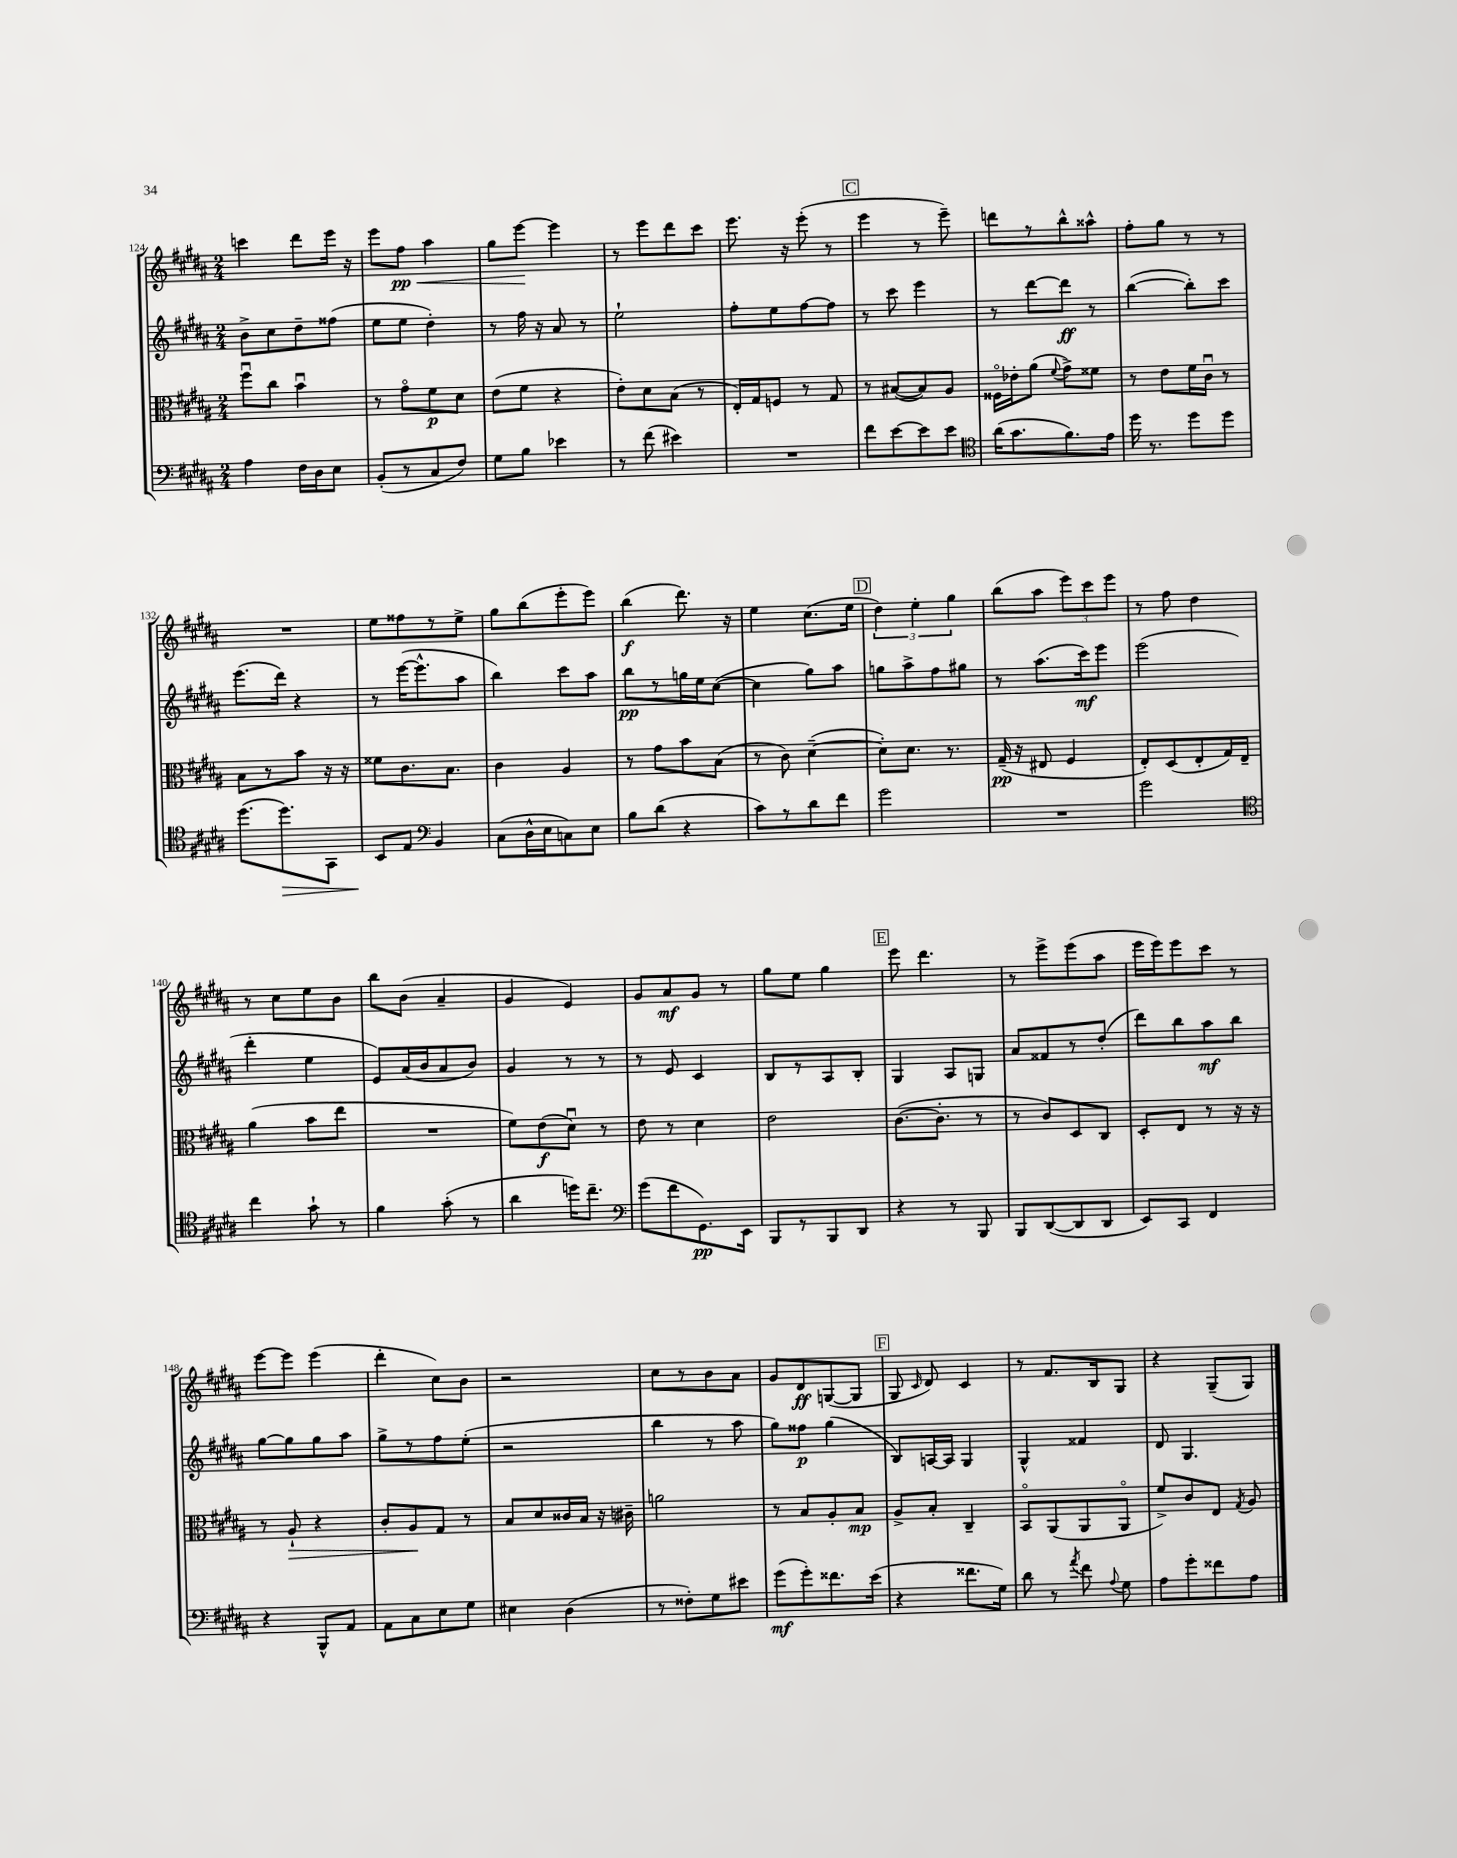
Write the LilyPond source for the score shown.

<<
\new StaffGroup <<
\new Staff = "s0" {
    \clef treble \key b \major \numericTimeSignature \time 2/4
    \autoBeamOff c'''4 dis'''8[ e'''16] r16 |
    e'''8[ fis''8]\pp\< ais''4 |
    gis''8[ e'''8]~\! e'''4 |
    r8 e'''8[ dis'''8 cis'''8] |
    e'''8. r16 e'''8-.( r8 |
    \mark \markup { \box "C" } e'''4 r8 e'''8--) |
    d'''8[ r8 b''8-^ aisis''8]-^ |
    fis''8[-. gis''8] r8 r8 |
    R2 |
    e''8[ fisis''8 r8 e''8]-> |
    gis''8[ b''8( e'''8-. e'''8]) |
    b''4\f( dis'''8.) r16 |
    e''4 cis''8.[( e''16] |
    \mark \markup { \box "D" } \tuplet 3/2 { dis''4) e''4-. gis''4 } |
    b''8[( ais''8] \tuplet 3/2 { e'''8[) cis'''8 e'''8] } |
    r8 fis''8 dis''4 |
    r8 cis''8[ e''8 b'8] |
    b''8[ b'8]( ais'4-- |
    gis'4 e'4) |
    gis'8[ ais'8\mf gis'8] r8 |
    gis''8[ e''8] gis''4 |
    \mark \markup { \box "E" } e'''8 dis'''4. |
    r8 e'''8[-> e'''8( ais''8] |
    e'''16[ e'''16) e'''8 cis'''8] r8 |
    e'''8[~ e'''8] e'''4( |
    dis'''4-. cis''8[) b'8] |
    r2 |
    cis''8[ r8 b'8 ais'8] |
    gis'8[ dis'8\ff g8~( g8] |
    \mark \markup { \box "F" } gis8 \grace { cis'16 } dis'8) cis'4 |
    r8 fis'8.[ b16 gis8] |
    r4 gis8[--( gis8]) \bar "|." |
}
\new Staff = "s1" {
    \clef treble \key b \major \numericTimeSignature \time 2/4
    \autoBeamOff b'8[-> cis''8 dis''8-- fisis''8]( |
    e''8[ e''8] dis''4-.) |
    r8 fis''16 r16 ais'8 r8 |
    e''2-! |
    fis''8[-. e''8 fis''8~ fis''8] |
    \mark \markup { \box "C" } r8 cis'''8 e'''4 |
    r8 dis'''8[~ dis'''8]\ff r8 |
    b''4~( b''8[-.) cis'''8] |
    e'''8.[( dis'''16]) r4 |
    r8 e'''16[~( e'''8.-^ ais''8] |
    b''4) cis'''8[ ais''8] |
    b''8[\pp r8 g''16 e''16 cis''8]~( |
    cis''4 gis''8[) ais''8] |
    \mark \markup { \box "D" } g''8[ ais''8-> fis''8 gis''8] |
    r8 ais''8.[( cis'''16\mf) e'''8] |
    e'''2( |
    dis'''4-. e''4 |
    e'8[) ais'16( b'16 ais'8 b'8]) |
    gis'4 r8 r8 |
    r8 e'8 cis'4 |
    b8[ r8 ais8 b8]-. |
    \mark \markup { \box "E" } gis4 ais8[ g8] |
    ais'8[ fisis'8 r8 dis''8]-.( |
    dis'''8[) b''8 ais''8\mf b''8] |
    gis''8[~ gis''8 gis''8 ais''8] |
    gis''8[-> r8 fis''8 e''8]-.( |
    r2 |
    b''4 r8 ais''8 |
    gis''8[) fisis''8]\p gis''4( |
    \mark \markup { \box "F" } b8[) a16~ a16] gis4 |
    gis4-^ fisis'4 |
    dis'8 gis4. \bar "|." |
}
\new Staff = "s2" {
    \clef alto \key b \major \numericTimeSignature \time 2/4
    \autoBeamOff fis''8[\downbow cis''8] b'4\downbow |
    r8 gis'8[\flageolet fis'8\p dis'8] |
    e'8[( fis'8] r4 |
    e'8[-.) dis'8 b8]( r8 |
    e16[-.) gis16 f8] r8 gis8 |
    \mark \markup { \box "C" } r8 bis8[~( bis8) ais8] |
    fisis16[\flageolet ees'16-. ais'8]( \appoggiatura { fis'8 } gis'8[->) fisis'8] |
    r8 e'8[ fis'16 cis'16]\downbow r8 |
    b8[ r8 b'8] r16 r16 |
    fisis'8[ cis'8. b8.] |
    cis'4 ais4 |
    r8 gis'8[ b'8 b8]( |
    r8 cis'8) dis'4~--( |
    \mark \markup { \box "D" } dis'8[-.) dis'8.] r8. |
    gis16--\pp( r16 eis8 fis4 |
    e8[-.) dis8( e8-. gis16) e16]-- |
    ais'4( b'8[ e''8] |
    R2 |
    fis'8[) e'8\f( dis'8]\downbow) r8 |
    e'8 r8 dis'4 |
    e'2 |
    \mark \markup { \box "E" } cis'8.[~( cis'8.]-. r8 |
    r8 cis'8[) dis8 cis8] |
    dis8[-. e8] r8 r16 r16 |
    r8 ais8-!\> r4 |
    cis'8[-. ais8\! gis8] r8 |
    b8[ dis'8 cisis'16 b16] r16 cis'16-- |
    a'2 |
    r8 b8[ ais8-. b8]\mp |
    \mark \markup { \box "F" } ais8[-> b8]-. cis4-- |
    b,8[\flageolet ais,8( ais,8 ais,8]\flageolet |
    fis'8[->) cis'8 e8] \acciaccatura { gis8 } ais8 \bar "|." |
}
\new Staff = "s3" {
    \clef bass \key b \major \numericTimeSignature \time 2/4
    \autoBeamOff ais4 fis16[ dis16 e8] |
    b,8[-.( r8 cis8 fis8]) |
    gis8[ b8] ees'4 |
    r8 fis'8( eis'4) |
    R2 |
    \mark \markup { \box "C" } fis'8[ e'8~ e'8 e'8] |
    \clef tenor ais'16[( gis'8. fis'8.) e'16] |
    dis''16 r8. dis''8[ dis''8] |
    dis''8.[( dis''8.\>) gis,8] |
    b,8[\! e8] \clef bass b,4 |
    cis8[( dis16-^ e16 c8) e8] |
    b8[ dis'8]( r4 |
    cis'8[) r8 dis'8 fis'8] |
    \mark \markup { \box "D" } gis'2 |
    R2 |
    gis'2 |
    \clef tenor cis''4 gis'8-! r8 |
    fis'4 gis'8-.( r8 |
    ais'4 d''16[) cis''8.]-- |
    \clef bass gis'8[( fis'8 gis,8.\pp) e,16] |
    b,,8[ r8 b,,8 dis,8] |
    \mark \markup { \box "E" } r4 r8 b,,8 |
    b,,8[ dis,8~( dis,8 dis,8] |
    e,8[) cis,8] fis,4 |
    r4 b,,8[-^ ais,8] |
    ais,8[ cis8 e8 gis8] |
    eis4 dis4( |
    r8 fisis8[-.) gis8 eis'8] |
    gis'8[\mf( gis'8-.) fisis'8. e'16]( |
    \mark \markup { \box "F" } r4 fisis'8.[ gis16]) |
    dis'8 r8 \acciaccatura { ais'8 } fis'8 \appoggiatura { ais8 } gis8 |
    ais8[ gis'8-. fisis'8 ais8] \bar "|." |
}
>>
>>
\layout { \context { \Score currentBarNumber = #124 } }
